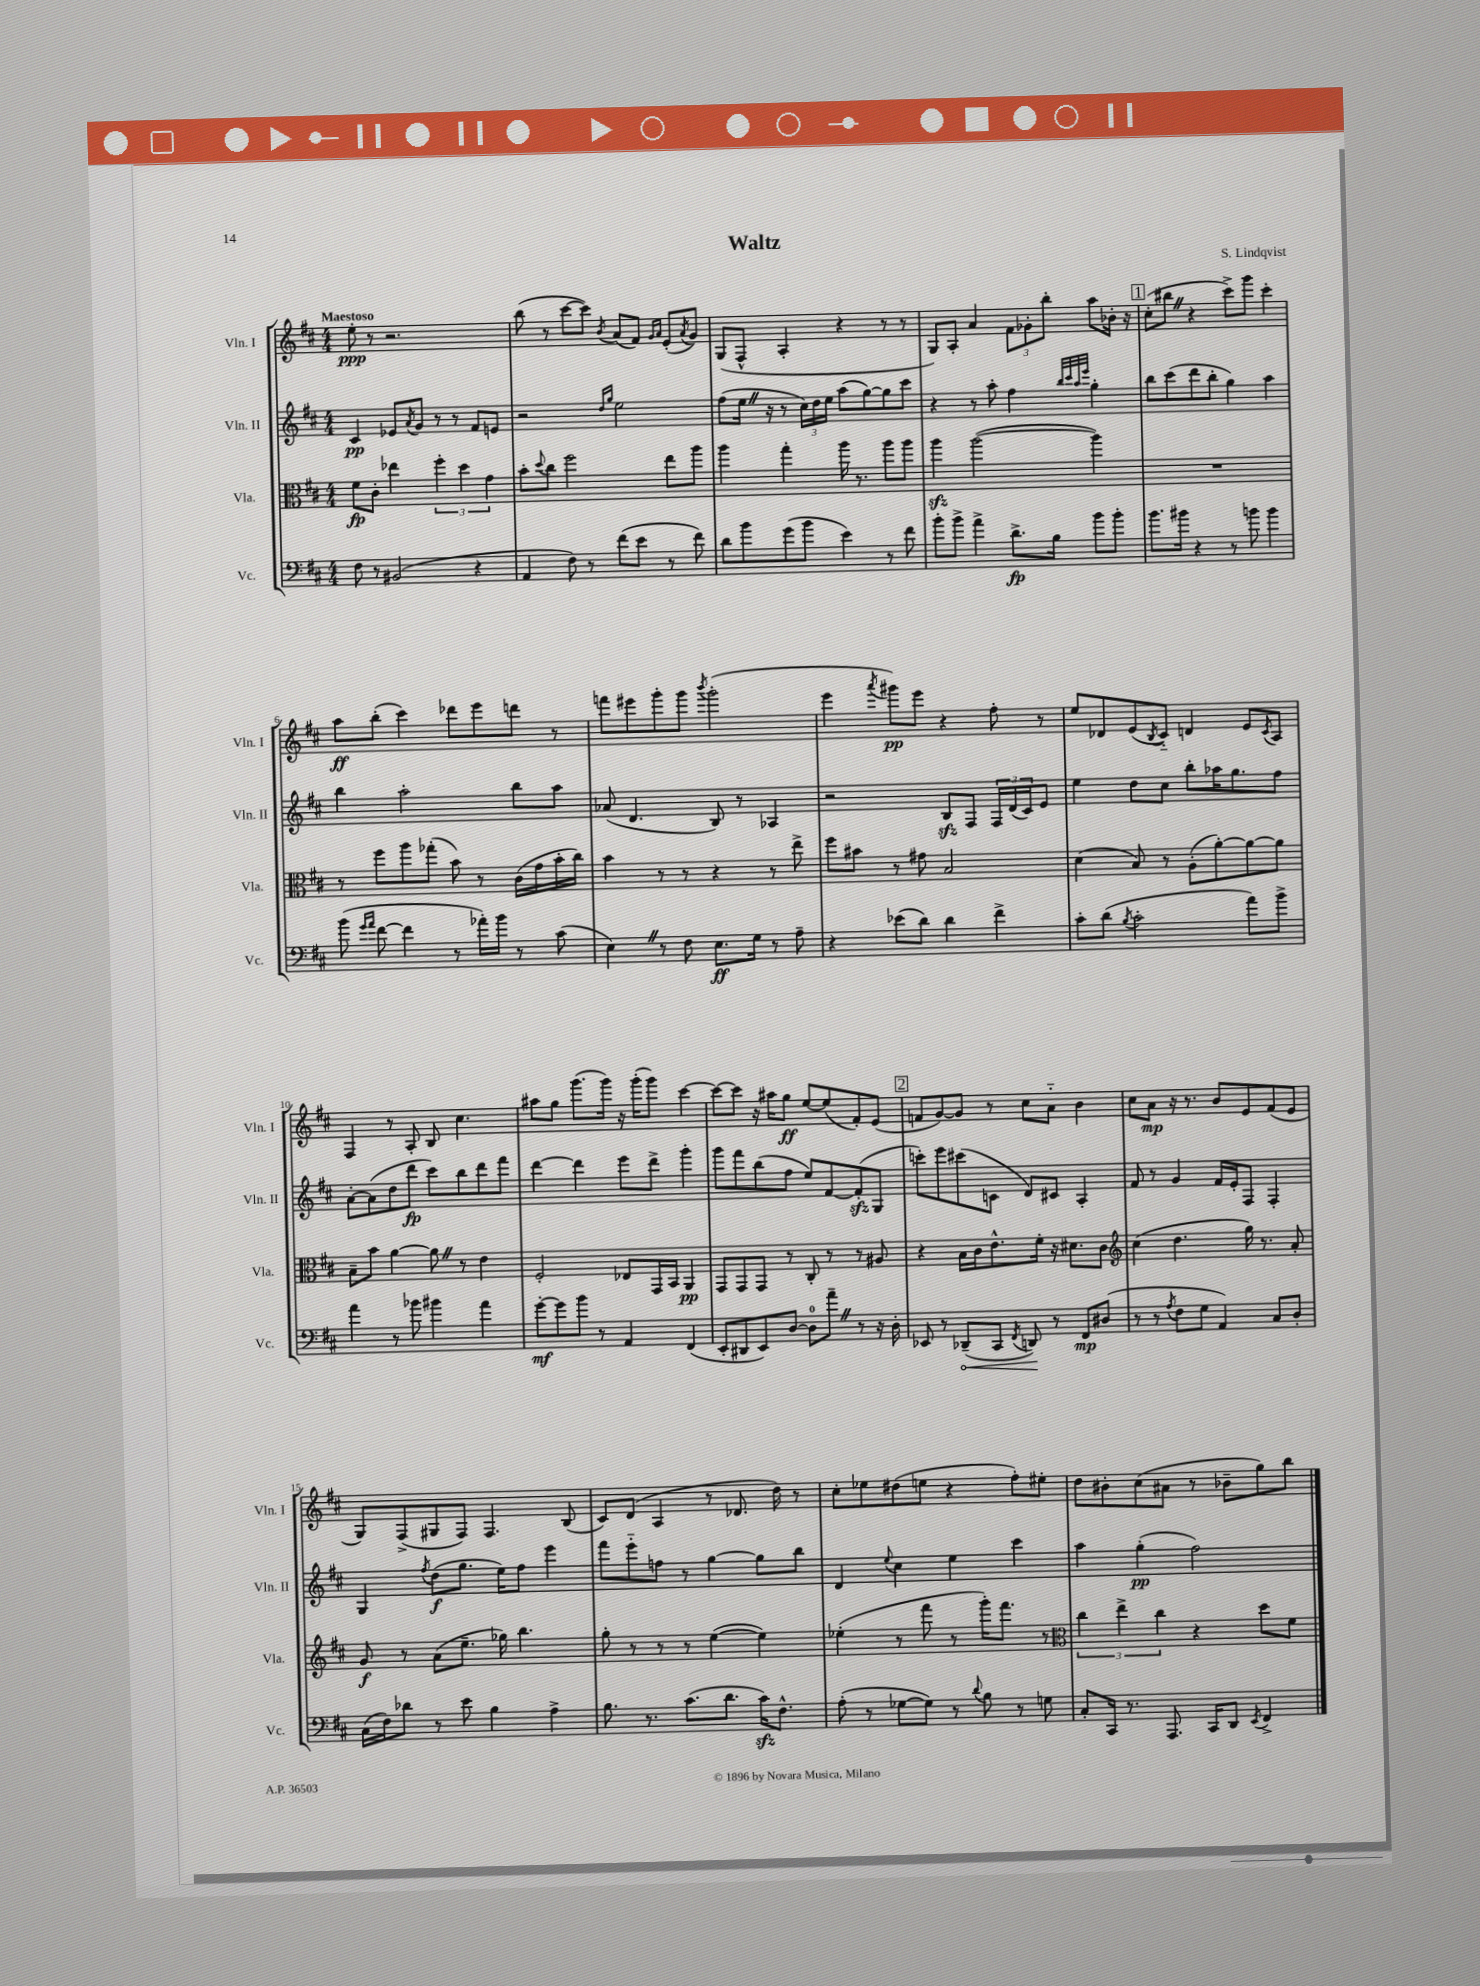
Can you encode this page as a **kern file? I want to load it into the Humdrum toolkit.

**kern	**dynam	**kern	**dynam	**kern	**dynam	**kern	**dynam
*part4	*part4	*part3	*part3	*part2	*part2	*part1	*part1
*staff4	*staff4	*staff3	*staff3	*staff2	*staff2	*staff1	*staff1
*I"Vc.	*	*I"Vla.	*	*I"Vln. II	*	*I"Vln. I	*
*I'Vc.	*	*I'Vla.	*	*I'Vln. II	*	*I'Vln. I	*
*clefF4	*	*clefC3	*	*clefG2	*	*clefG2	*
*k[f#c#]	*	*k[f#c#]	*	*k[f#c#]	*	*k[f#c#]	*
*M4/4	*	*M4/4	*	*M4/4	*	*M4/4	*
=1	=1	=1	=1	=1	=1	=1	=1
!	!	!	!	!	!	!LO:TX:a:B:t=Maestoso	!
8F#\	.	8f#\L	fp	4c#/	pp	8ee'\	ppp
8r	.	8c#'\J	.	.	.	8r	.
(2BB#X/	.	4ee-X\	.	8e-X/L	.	2.r	.
.	.	.	.	8qa/	.	.	.
.	.	.	.	8g/J	.	.	.
.	.	6ff#'\	.	8r	.	.	.
.	.	.	.	8r	.	.	.
.	.	6dd\	.	.	.	.	.
4r	.	.	.	8f#/L	.	.	.
.	.	6g\	.	.	.	.	.
.	.	.	.	8en/J	.	.	.
=2	=2	=2	=2	=2	=2	=2	=2
4AA/	.	8b'\L	.	2r	.	(8bb\	.
.	.	8qqdd/	.	.	.	.	.
.	.	8cc#\J	.	.	.	8r	.
8F#\)	.	2ff#\	.	.	.	[8ccc#\L	.
8r	.	.	.	.	.	8ccc#\J])	.
.	.	.	.	16qqdd/LL	.	.	.
.	.	.	.	16qqgg/JJ	.	8qb/	.
(8f#\L	.	.	.	2ee\	.	(8a/L	.
8e\J	.	.	.	.	.	8f#/J)	.
.	.	.	.	.	.	16qqg/LL	.
.	.	.	.	.	.	16qqa/JJ	.
8r	.	8ee\L	.	.	.	(8e'/L	.
.	.	.	.	.	.	8qa/	.
8f#\)	.	8aa\J	.	.	.	8g/J)	.
=3	=3	=3	=3	=3	=3	=3	=3
8d\L	.	4aa\	.	(8ff#\L	.	(8G/L	.
8b\	.	.	.	16eeZ\Jk	.	8F#^^/J	.
.	.	.	.	16r	.	.	.
(8g\	.	4gg'\	.	8r	.	4A'/	.
8b\J	.	.	.	24cc#\LL)	.	.	.
.	.	.	.	24dd\	.	.	.
.	.	.	.	24ee\JJ	.	.	.
4e\)	.	16aa\	.	(8aa\L	.	4r	.
.	.	8.r	.	.	.	.	.
.	.	.	.	[8gg\)	.	.	.
8r	.	8aa\L	.	8gg\]	.	8r	.
8f#\	.	8aa\J	.	8ccc#\J	.	8r	.
=4	=4	=4	=4	=4	=4	=4	=4
8b'\L	.	4aazz\	.	4r	.	8G/L)	.
8b^\J	.	.	.	.	.	8A'/J	.
4a^\	.	([2aa\	.	8r	.	4a/	.
.	.	.	.	8aa'\	.	.	.
8.d^\L	fp	.	.	4ff#\	.	12f#\L	.
.	.	.	.	.	.	12g-X'\	.
.	.	.	.	.	.	12bb'\J	.
16B\Jk	.	.	.	.	.	.	.
.	.	.	.	32qqbb/LLL	.	.	.
.	.	.	.	32qqccc#/	.	.	.
.	.	.	.	32qqaa/	.	.	.
.	.	.	.	32qqeee/JJJ	.	.	.
8b\L	.	4aa\])	.	4gg'\	.	8aa\L	.
8b'\J	.	.	.	.	.	16b-X'\Jk	.
.	.	.	.	.	.	16r	.
!!LO:REH:place=s1:t=1
=5	=5	=5	=5	=5	=5	=5	=5
8.b\L	.	1r	.	8bb\L	.	(8cc#'\L	.
.	.	.	.	(8ccc#\	.	8bb#XZ\J	.
16b#X\Jk	.	.	.	.	.	.	.
4r	.	.	.	8ddd\	.	4r	.
.	.	.	.	8bb'\J	.	.	.
8r	.	.	.	4gg\)	.	8ccc#^\L)	.
8bn\	.	.	.	.	.	8ggg\J	.
4b\	.	.	.	4aa\	.	4ccc#'\	.
!!LO:LB:g=z
=6	=6	=6	=6	=6	=6	=6	=6
(8b\	.	8r	.	4bb\	.	8aa\L	ff
16qqg/LL	.	.	.	.	.	.	.
16qqa/JJ	.	.	.	.	.	.	.
[8f#\	.	8ff#\L	.	.	.	(8bb'\J	.
4f#\]	.	8aa\	.	2aa'\	.	4ccc#\)	.
.	.	(8gg-X'\J	.	.	.	.	.
8r	.	8b\)	.	.	.	8ddd-X\L	.
16a-X'\LL)	.	8r	.	.	.	8eee\	.
16b\JJ	.	.	.	.	.	.	.
8r	.	(16c#\LL	.	8bb\L	.	8dddn\J	.
.	.	16g\	.	.	.	.	.
(8c#\	.	16b'\	.	8aa\J	.	8r	.
.	.	16cc#\JJ)	.	.	.	.	.
=7	=7	=7	=7	=7	=7	=7	=7
4EZ\)	.	4b\	.	(8a-X/	.	8fffn\L	.
.	.	.	.	4.d/	.	8eee#X\	.
8r	.	8r	.	.	.	8ggg'\	.
8F#\	.	8r	.	.	.	8ggg\J	.
.	.	.	.	.	.	8qbbb/	.
8.E\L	ff	4r	.	8B/)	.	(2ggg'\	.
.	.	.	.	8r	.	.	.
16G\Jk	.	.	.	.	.	.	.
8r	.	8r	.	4A-X/	.	.	.
8A~\	.	8ee^\	.	.	.	.	.
=8	=8	=8	=8	=8	=8	=8	=8
4r	.	8ff#\L	.	2r	.	4eee\	.
.	.	8b#X\J	.	.	.	.	.
.	.	.	.	.	.	8qaaa/	.
(8e-X\L	.	8r	.	.	.	8ggg#X\L)	pp
8d\J)	.	8g#X\	.	.	.	8eee\J	.
4d\	.	2B/	.	8Bzz/L	.	4r	.
.	.	.	.	8F#/J	.	.	.
4f#^\	.	.	.	24F#/LL	.	8ff#'\	.
.	.	.	.	(24d/	.	.	.
.	.	.	.	24c#/J)	.	.	.
.	.	.	.	8e/J	.	8r	.
=9	=9	=9	=9	=9	=9	=9	=9
8c#'\L	.	(4d\	.	4ee\	.	8ee/L	.
(8d\J	.	.	.	.	.	8d-X/	.
8qB/	.	.	.	.	.	.	.
2c#'\	.	8B/)	.	8dd\L	.	(8e/	.
.	.	.	.	.	.	8qB/	.
.	.	8r	.	8cc#\J	.	8c#/J)	.
.	.	(8A'\L	.	8bb'\L	.	4dn/	.
.	.	[8a'\)	.	16aa-X\K	.	.	.
.	.	.	.	8.gg\	.	.	.
8a\L)	.	8a\_	.	.	.	8e/L	.
.	.	.	.	.	.	8qc#/	.
8b^\J	.	8a\J]	.	8ff#\J	.	8A/J	.
!!LO:LB:g=z
=10	=10	=10	=10	=10	=10	=10	=10
4a\	.	8B~\L	.	[8a'\L	.	4F#/	.
.	.	8b\J	.	(8a\]	.	.	.
8r	.	[4a\	.	8dd\	.	8r	.
8b-X\	.	.	.	8ddd\J	fp	8A'/	.
4b#X\	.	8aZ\]	.	8ccc#\L)	.	8B/	.
.	.	8r	.	8bb\	.	4.cc#\	.
4a\	.	4e\	.	8ddd\	.	.	.
.	.	.	.	8fff#\J	.	.	.
=11	=11	=11	=11	=11	=11	=11	=11
[8g'\L	mf	2F#'/	.	[4ddd\	.	8aa#X\L	.
8g\]	.	.	.	.	.	8gg\J	.
8b\J	.	.	.	4ddd\]	.	(8.ggg\L	.
8r	.	.	.	.	.	.	.
.	.	.	.	.	.	16ggg\Jk)	.
4AA/	.	8E-X/L	.	8eee\L	.	16r	.
.	.	.	.	.	.	(16ggg'\KL	.
.	.	16GG/L	.	8ddd^\J	.	8ggg\J)	.
.	.	16BB/JJ	.	.	.	.	.
(4FF#/	.	4AA/	pp	4ggg'\	.	[4ccc#\	.
=12	=12	=12	=12	=12	=12	=12	=12
8EE'/L	.	8GG/L	.	8ggg\L	.	8ccc#\L_	.
8DD#X/	.	8GG/	.	8fff#\	.	8ccc#\J]	.
8EE/)	.	8GG/J	.	(8bb\	.	16r	.
.	.	.	.	.	.	16aa#X\KL	.
[8D/J	.	8r	.	8ff#\J	.	8gg\J	ff
8D\L]	.	8C#'/	.	8ee/L)	.	[8ee/L	.
8a~Z\J	.	8r	.	[8f#/	.	(8ee/]	.
8r	.	8r	.	(8f#zz'/]	.	8f#'/)	.
16r	.	8A#X/	.	8G/J	.	(8e/J	.
16D'\	.	.	.	.	.	.	.
!!LO:REH:place=s1:t=2
=13	=13	=13	=13	=13	=13	=13	=13
8EE-X/	.	4r	.	8cccn'\L)	.	8fn/L	.
8r	.	.	.	8eee\	.	[8g/)	.
!	!LO:HP:b	!	!	!	!	!	!
(8DD-X~/L	<	16B\LL	.	(8ccc#X\	.	8g/J]	.
.	.	16c#\J	.	.	.	.	.
8CC#/J	.	8.e^^\	.	8cn\J	.	8r	.
8qFF#/	.	.	.	.	.	.	.
8DDn/)	.	.	.	8d/L)	.	8cc#\L	.
.	.	16f#'\Jk	.	.	.	.	.
8r	[	16r	.	8c#X/J	.	8a\J	.
.	.	8.d#X\L	.	.	.	.	.
8FF#/L	mp	.	.	4A'/	.	4b\	.
(8D#X/J	.	8c#\J	.	.	.	.	.
=14	=14	=14	=14	=14	=14	=14	=14
*	*	*clefG2	*	*	*	*	*
8r	.	(4cc#\	.	8f#/	.	8cc#\L	.
8r	.	.	.	8r	.	8a\J	mp
8qA/	.	.	.	.	.	.	.
8F#\L	.	4.dd\	.	4g/	.	16r	.
.	.	.	.	.	.	8.r	.
8G\J	.	.	.	.	.	.	.
4AA/)	.	.	.	16f#/LL	.	8b/L	.
.	.	.	.	16e'/J	.	.	.
.	.	16gg\)	.	8F#/J	.	8e/	.
.	.	8.r	.	.	.	.	.
8C#/L	.	.	.	4F#'/	.	(8f#/	.
8D'/J	.	8a'/	.	.	.	8e/J	.
!!LO:LB:g=z
=15	=15	=15	=15	=15	=15	=15	=15
(16C#\LL	.	8g/	f	4G/	.	8G/L)	.
16F#\J)	.	.	.	.	.	.	.
8d-X\J	.	8r	.	.	.	(8F#^/	.
.	.	.	.	8qff#/	.	.	.
8r	.	(8a\L	.	(8dd\L	f	8G#X/	.
8e\	.	8.ee~\J	.	8.gg\J	.	8F#/J)	.
4B\	.	.	.	.	.	4.F#/	.
.	.	16gg-X\)	.	16ee\KL)	.	.	.
.	.	4.bb\	.	8ff#\J	.	.	.
4A^\	.	.	.	4eee\	.	.	.
.	.	.	.	.	.	(8B/	.
=16	=16	=16	=16	=16	=16	=16	=16
8.B\	.	8gg'\	.	8fff#\L	.	8c#/L)	.
.	.	8r	.	8eee\	.	(8d/J	.
8.r	.	.	.	.	.	.	.
.	.	8r	.	8ffn\J	.	4A/	.
(8.c#\L	.	8r	.	8r	.	.	.
.	.	([4ee\	.	[4gg\	.	8r	.
8.d\J	.	.	.	.	.	.	.
.	.	.	.	.	.	8.d-X/	.
16c#zz\KL)	.	4ee\])	.	8gg\L]	.	.	.
8.F#^^\J	.	.	.	.	.	16dd\)	.
.	.	.	.	8bb\J	.	8r	.
=17	=17	=17	=17	=17	=17	=17	=17
(8A'\	.	(4ee-X'\	.	4d/	.	8cc#'\L	.
8r	.	.	.	.	.	8ee-X\	.
.	.	.	.	8qqee/	.	.	.
[8G-X\L	.	8r	.	4cc#\	.	(8dd#X\	.
8G-\J])	.	8fff#\	.	.	.	8een\J	.
8r	.	8r	.	4ee\	.	4r	.
8qqd/	.	.	.	.	.	.	.
8B\	.	16ggg'\KL)	.	.	.	.	.
.	.	8.fff#\J	.	.	.	.	.
8r	.	.	.	4ccc#\	.	8ff#'\L)	.
8Gn\	.	8r	.	.	.	8ee#X'\J	.
=18	=18	=18	=18	=18	=18	=18	=18
*	*	*clefC3	*	*	*	*	*
8C#'/L	.	6cc#\	.	4aa\	.	8dd\L	.
16CC#/Jk	.	.	.	.	.	8b#X'\	.
.	.	6ee^\	.	.	.	.	.
8.r	.	.	.	.	.	.	.
.	.	.	.	(4gg'\	pp	(8cc#\	.
.	.	6cc#\	.	.	.	.	.
8.AAA/	.	.	.	.	.	8a#X\J	.
.	.	4r	.	2ff#\)	.	8r	.
16CC#/KL	.	.	.	.	.	.	.
8DD/J	.	.	.	.	.	8b-X~\L	.
8qEE/	.	.	.	.	.	.	.
4FF#^/	.	8dd\L	.	.	.	8gg\)	.
.	.	8f#\J	.	.	.	8bb\J	.
==	==	==	==	==	==	==	==
*-	*-	*-	*-	*-	*-	*-	*-
